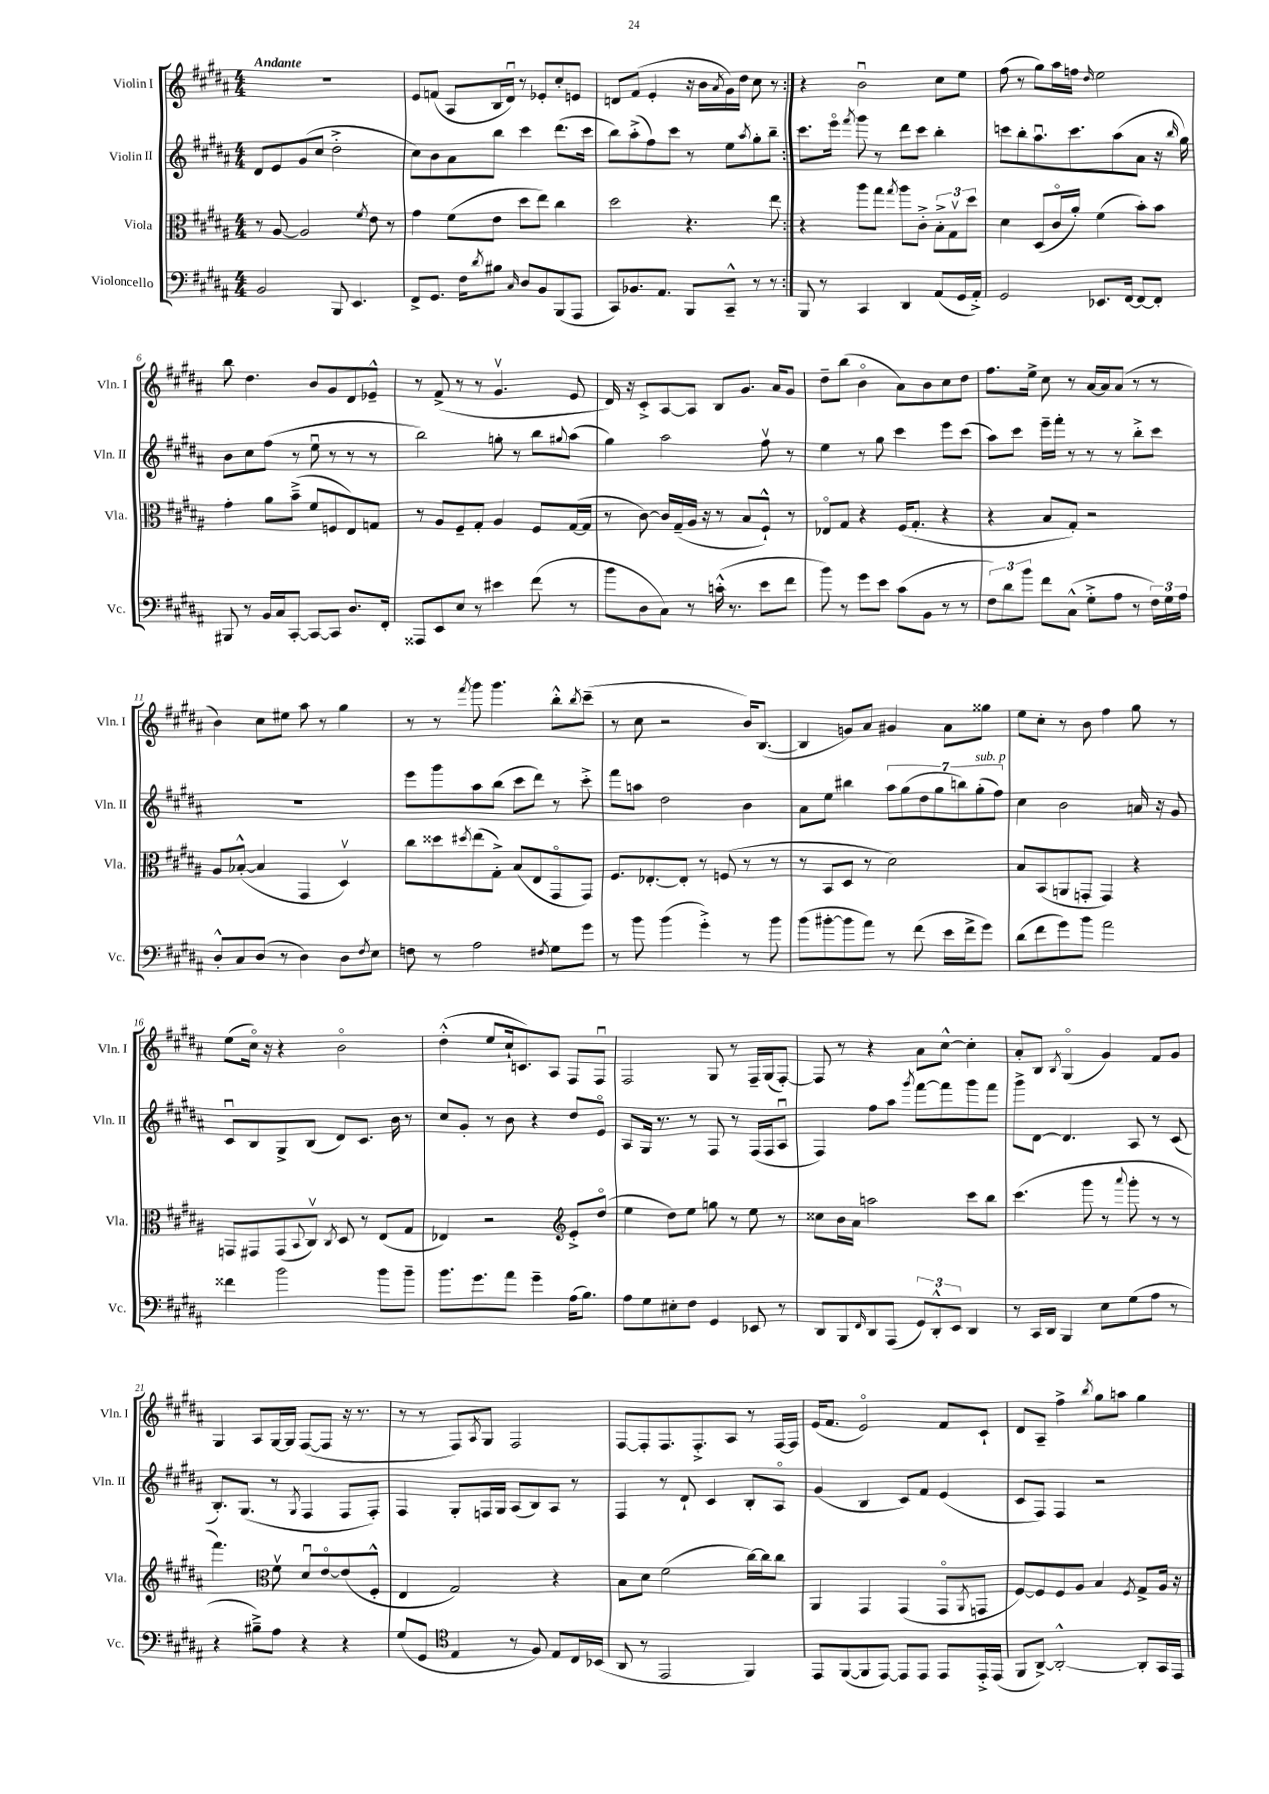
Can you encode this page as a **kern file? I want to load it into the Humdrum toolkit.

**kern	**kern	**kern	**kern
*part4	*part3	*part2	*part1
*staff4	*staff3	*staff2	*staff1
*I"Violoncello	*I"Viola	*I"Violin II	*I"Violin I
*I'Vc.	*I'Vla.	*I'Vln. II	*I'Vln. I
*clefF4	*clefC3	*clefG2	*clefG2
*k[f#c#g#d#a#]	*k[f#c#g#d#a#]	*k[f#c#g#d#a#]	*k[f#c#g#d#a#]
*M4/4	*M4/4	*M4/4	*M4/4
=1	=1	=1	=1
!	!	!	!LO:TX:a:B:t=Andante
2BB/	8r	8d#/L	1r
.	[8A#/	8e/	.
.	2A#/]	(8g#/	.
.	.	8cc#/J	.
8BBB/	.	2dd#'^\	.
4.EE/	.	.	.
.	8qf#/	.	.
.	8e\	.	.
.	8r	.	.
=2	=2	=2	=2
8FF#^/L	4g#\	8cc#\L)	8e/L
8.GG#/J	.	8b\	(8fn/J
.	(8f#\L	8a#\	8A#/L
16F#\KL	.	.	.
8qd#/	.	.	.
8B#X\J	8e\J	8bb\J	16B/L
.	.	.	16d#u/JJ)
16qqC#/	.	.	.
8D#/L	8dd#\L	4ccc#\	8r
8BB/	8ee\J)	.	8e-X'/L
(8BBB/	4cc#\	(8.ddd#\L	8cc#'/
8AAA#/J	.	.	8en/J
.	.	16ccc#\Jk	.
=3	=3	=3	=3
8CC#/L)	2dd#\	8bb\L)	8dn/L
8.BB-X/	.	(8aa#'^\	(8f#/J
.	.	8ff#\)	4e'/
8.AA#/J	.	.	.
.	.	8ccc#\J	.
8BBB/L	4.r	8r	16r
.	.	.	16b\LL
.	.	.	8qa#/
8CC#~^^/J	.	8ee\L	16g#\)
.	.	.	16dd#\JJ
.	.	8qaa#/	.
8r	.	8gg#'\	8cc#\
8r	8ee\	8bb~\J	8r
=4:|!	=4:|!	=4:|!	=4:|!
8BBB/	4r	8.ccc#\L	4r
8r	.	.	.
.	.	16eee\Jk	.
.	.	8qfff#/	.
4CC#/	8aa#\L	8ggg#\	2bu\
.	8gg#\J	8r	.
.	8qgg#/	.	.
4DD#/	8aa#\L	8ddd#\L	.
.	8c#'^\J	8ccc#\J	.
(8AA#/L	12B'^\L	4bb'\	8cc#\L
.	12G#v\	.	.
16GG#/L	.	.	8ee\J
.	12dd#\J	.	.
16AA#'^/JJ)	.	.	.
=5	=5	=5	=5
2GG#/	4d#\	8cccn\L	(8ff#\
.	.	8bb'\	8r
.	(8D#/L	8.aa#u\	8gg#\L)
.	16c#/L	.	16aa#\L
.	16a#'/JJ)	8.ccc\	16ffn\JJ
.	.	.	16qqdd#/
8.EE-X/L	(4f#\	.	2ee\
.	.	(8aa#\	.
[16FF#/Jk	.	.	.
8FF#/L_	8b'\L)	8a#\J	.
8FF#'/J]	8b\J	16r	.
.	.	16qqbb/	.
.	.	16gg#\)	.
!!LO:LB:g=z
=6	=6	=6	=6
8BBB#X/	4g#'\	8b\L	8bb\
8r	.	8cc#\	4.dd#\
16BB/LL	8a#\L	(8ff#\J	.
16C#/J	.	.	.
[8CC#'/J	(8b~^\J	8r	.
8CC#/L_	8f#/L	8eeu\	8b/L
8CC#/J]	8Fn/	8r	8g#/
8.D#/L	8E/)	8r	8d#/
.	8Gn/J	8r	8e-X~^^/J
16FF#'/Jk	.	.	.
=7	=7	=7	=7
8AAA##X/L	8r	2bb\)	8r
8EE/	8A#/L	.	(8f#^/
8E/J	8F#~/	.	8r
8r	8G#'/J	.	8r
4e#X\	4A#/	8ggn'\	4.g#v/
.	.	8r	.
(8f#\	8F#/L	8bb\L	.
.	.	8qqgg#X/	.
8r	([16G#/L	(8aa#\J	8e/
.	16G#/JJ]	.	.
=8	=8	=8	=8
8b\L	8r	4gg#\)	16d#/)
.	.	.	16r
8D#\	[8c#\)	.	8c#'^/L
8C#\J)	16c#/LL]	2aa#\	[8A#/
.	(16G#~/	.	.
8r	16A#/JJ	.	8A#/J]
.	16r	.	.
(16cn'^^\	8r	.	8B/L
8.r	.	.	.
.	8B/L	.	8.g#/J
8e\L	8F#`^^/J)	8ff#v\	.
.	.	.	16a#/KL
8f#\J	8r	8r	8g#/J
=9	=9	=9	=9
8b\)	8E-X/L	4ee\	8dd#~\L
8r	8G#/J	.	(8bb\J
8g#\L	4r	8r	4b\
8e\J	.	8gg#\	.
(8c#\L	(16F#/KL	4ccc#\	8a#\L)
.	8.G#'/J	.	.
8BB\J	.	.	8b\
8r	4r	8eee\L	8cc#\
8r	.	(8ccc#\J	8dd#\J
=10	=10	=10	=10
12F#\L)	4r	8aa#\L)	8.ff#\L
12d#\	.	.	.
.	.	8ccc#\J	.
12b\J	.	.	.
.	.	.	16ee^\Jk
8f#\L	8B/L	16eee~\LL	8cc#\
.	.	16fff#'\JJ	.
(8C#^^\J	8G#'/J)	8r	8r
8G#'^\L	2r	8r	[16a#/LL
.	.	.	16a#/J]
8A#\J	.	8r	(8a#/J
8r	.	8bb'^\L	8r
24F#\LL)	.	8ccc#\J	8r
24G#\	.	.	.
24A#\JJ	.	.	.
!!LO:LB:g=z
=11	=11	=11	=11
8D#'^^/L	8A#/L	1r	4b\)
8C#/	([8B-X'^^/J	.	.
(8D#/J	4B-/]	.	8cc#\L
8r	.	.	8ee#X\J
4D#\)	4GG#/	.	8aa#\
.	.	.	8r
8D#\L	4D#v/)	.	4gg#\
8qF#/	.	.	.
8E\J	.	.	.
=12	=12	=12	=12
8Fn\	8cc#\L	8eee\L	8r
8r	8dd##X\	8ggg#\	8r
.	8qdd#X/	.	8qfff#/
2A#\	(8ee\	8aa#\	8ggg#\
.	8G#'^\J)	(8bb\J	4.ggg#\
.	(8B/L	8ccc#\L	.
.	8E/	8ddd#\J)	.
8qF#X/	.	.	.
8G#\L	8GG#/	8r	8bb'^^\L
.	.	.	8qbb/
8g#\J	8GG#/J)	8ccc#'^\	(8ccc#~\J
=13	=13	=13	=13
8r	8.F#/L	8fff#\L	8r
8b\	.	8aan\J	8cc#\
.	[8.E-X'/	.	.
(4b\	.	2dd#\	2r
.	8E-'/J]	.	.
4g#'^\)	8r	.	.
.	(8Fn/	.	.
8r	8r	4b\	16b/KL)
.	.	.	([8.B/J
8b\	8r	.	.
=14	=14	=14	=14
(8b\L	8r	8a#\L	4B/]
[8b#X'\	8BB/L	8ee\J	.
8b#\]	8D#/J	4bb#X\	8gn/L)
8a#\J)	8r	.	8a#/J
8r	2d#\)	14aa#\L	4g#X/
.	.	(14gg#\	.
(8f#\	.	.	.
.	.	14dd#\	.
.	.	14gg#\	.
16e\LL	.	.	8a#\L
.	.	14bbn\)	.
16f#^\J	.	.	.
!	!	!LO:TX:a:i:t=sub. p	!
.	.	(14gg#'\	.
8g#\J)	.	.	8gg##X\J
.	.	14ff#\J)	.
=15	=15	=15	=15
(8d#\L	8B/L	4cc#\	8ee\L
8f#\	(8BB/	.	8cc#'\J
8g#\)	8AAn/	2b\	8r
8b\J	8GGn'/J	.	8b\
2a#\	4GG/)	.	4ff#\
.	4r	16an/	8gg#\
.	.	16r	.
.	.	8g#/	8r
!!LO:LB:g=z
=16	=16	=16	=16
4f##X\	8GGn/L	8c#u/L	(8ee\L
.	8GG#X/	8B/	16cc#\Jk)
.	.	.	16r
2b\	(8GG#/	8G#^/	4r
.	8qqBB/	.	.
.	8C#v/J)	(8B/J	.
.	8qC#/	.	.
.	8D#/	8d#/L)	2b\
.	8r	8.c#/J	.
8b\L	(8E/L	.	.
.	.	16b\	.
8b~\J	8G#/J	8r	.
=17	=17	=17	=17
8.b\L	4E-X/)	8cc#/L	(4dd#'^^\
.	.	8g#'/J	.
8.g#\	.	.	.
.	2r	8r	8ee/L
8a#\J	.	8b\	16cc#`/k
.	.	.	8.cn/)
4g#~\	.	4r	.
.	.	.	8A#/J
*	*clefG2	*	*
(16A#\KL	8e'^/L	8dd#/L	8F#/L
8.B\J)	.	.	.
.	(8dd#/J	8e/J	8F#u/J
=18	=18	=18	=18
8A#\L	4ee\	8A#/L	2F#/
8G#\	.	16G#/Jk	.
.	.	8.r	.
8E#X'\	8dd#\L)	.	.
8F#\J	8ee\J	8r	.
4GG#/	8ggn\	8F#/	8G#/
.	8r	8r	8r
8EE-X/	8ee\	(16F#/LL	16F#~/LL
.	.	16F#/J	(16G#/J
8r	8r	8A#u/J	[8F#'/J)
=19	=19	=19	=19
8DD#/L	8cc##X\L	4F#/)	8F#/]
8BBB/	16b\L	.	8r
.	16a#\JJ	.	.
16qqFF#/	.	.	.
8DD#/	2aan\	8ff#\L	4r
(8AAA#/J	.	8aa#\J	.
.	.	8qggg#/	.
12GG#/L)	.	[8fff#\L	8a#\L
12DD#'^^/	.	.	.
.	.	8fff#\]	[8cc#^^\J
12EE/J	.	.	.
4DD#/	8ccc#\L	8ggg#\	4cc#'\]
.	8bb\J	8fff#\J	.
=20	=20	=20	=20
8r	(4.ccc#\	8ggg#^\L	8a#'/L
16CC#/LL	.	[8d#\J	8B/J
16DD#/JJ	.	.	.
.	.	.	8qB/
4BBB/	.	4.d#/]	(4G#/
.	8ggg#\	.	.
8E\L	8r	.	4g#/)
.	8qqaaa#/	.	.
(8G#\	8ggg#'\	8A#/	.
8A#\J	8r	8r	8f#/L
8r	8r	(8c#/	8g#/J
!!LO:LB:g=z
=21	=21	=21	=21
4r	4.fff#\)	8.B'/L)	4G#/
.	.	(8.G#/J	.
8B#X~^\L)	.	.	8A#/L
*	*clefC3	*	*
8A#\J	8f#v\	8r	[16G#/L
.	.	.	16G#/JJ]
.	.	8qG#/	.
4r	8d#u/L	4F#/	([8F#/L
.	[8e/	.	8F#/J]
4r	(8e/]	8F#/L	16r
.	.	.	8.r
.	8F#'^^/J	8F#'/J)	.
=22	=22	=22	=22
(8G#/L	4E/	4F#/	8r
8GG#/J	.	.	8r
*clefC4	*	*	*
4E/	2G#/)	8G#'/L	8F#/L)
.	.	.	8qA#/
.	.	16Fn/L	8G#/J
.	.	16G#/JJ	.
8r	.	(8A#/L	2F#/
8F#/)	.	8B/)	.
8E/L	4r	8A#/J	.
16C#/L	.	8r	.
(16BB-X/JJ	.	.	.
=23	=23	=23	=23
8AA#/	8B\L	4F#/	[8F#/L
8r	8d#\J	.	8F#'/]
2EE/	(2f#\	8r	8.F#/
.	.	8d#`/	.
.	.	.	8.F#'^/
.	.	4c#/	.
.	.	.	8A#/J
4FF#/)	[16cc#\LL)	8B'/L	8r
.	16cc#\J]	.	.
.	8cc#\J	8A#/J	[16F#/LL
.	.	.	16F#/JJ]
=24	=24	=24	=24
8EE/L	4AA#/	(4g#/	(16e/KL
.	.	.	8.f#/J
([8FF#/	.	.	.
8FF#/]	4GG#/	4B/	2e/)
[8EE/J)	.	.	.
8EE/L]	(4GG#/	8c#/L)	.
8EE/J	.	8f#/J	.
8EE/L	8GG#/L	(4e/	8f#/L
.	8qAA#/	.	.
16EE'^/L	8GGn/J	.	8c#`/J
(16EE/JJ	.	.	.
=25	=25	=25	=25
8FF#/L	[8F#/L)	8c#/L	8d#/L
[8AA#^/J)	8F#/]	8F#/J)	8A#~/J
2AA#'^^/_	8F#/	4F#/	4ff#^\
.	8A#/J	.	.
.	.	.	8qbb/
.	4B/	2r	8gg#\L
.	.	.	8aan\J
.	8qF#/	.	.
8AA#'/L]	8G#^/L	.	4gg#\
16GG#/L	16A#/Jk	.	.
16EE/JJ	16r	.	.
==	==	==	==
*-	*-	*-	*-
